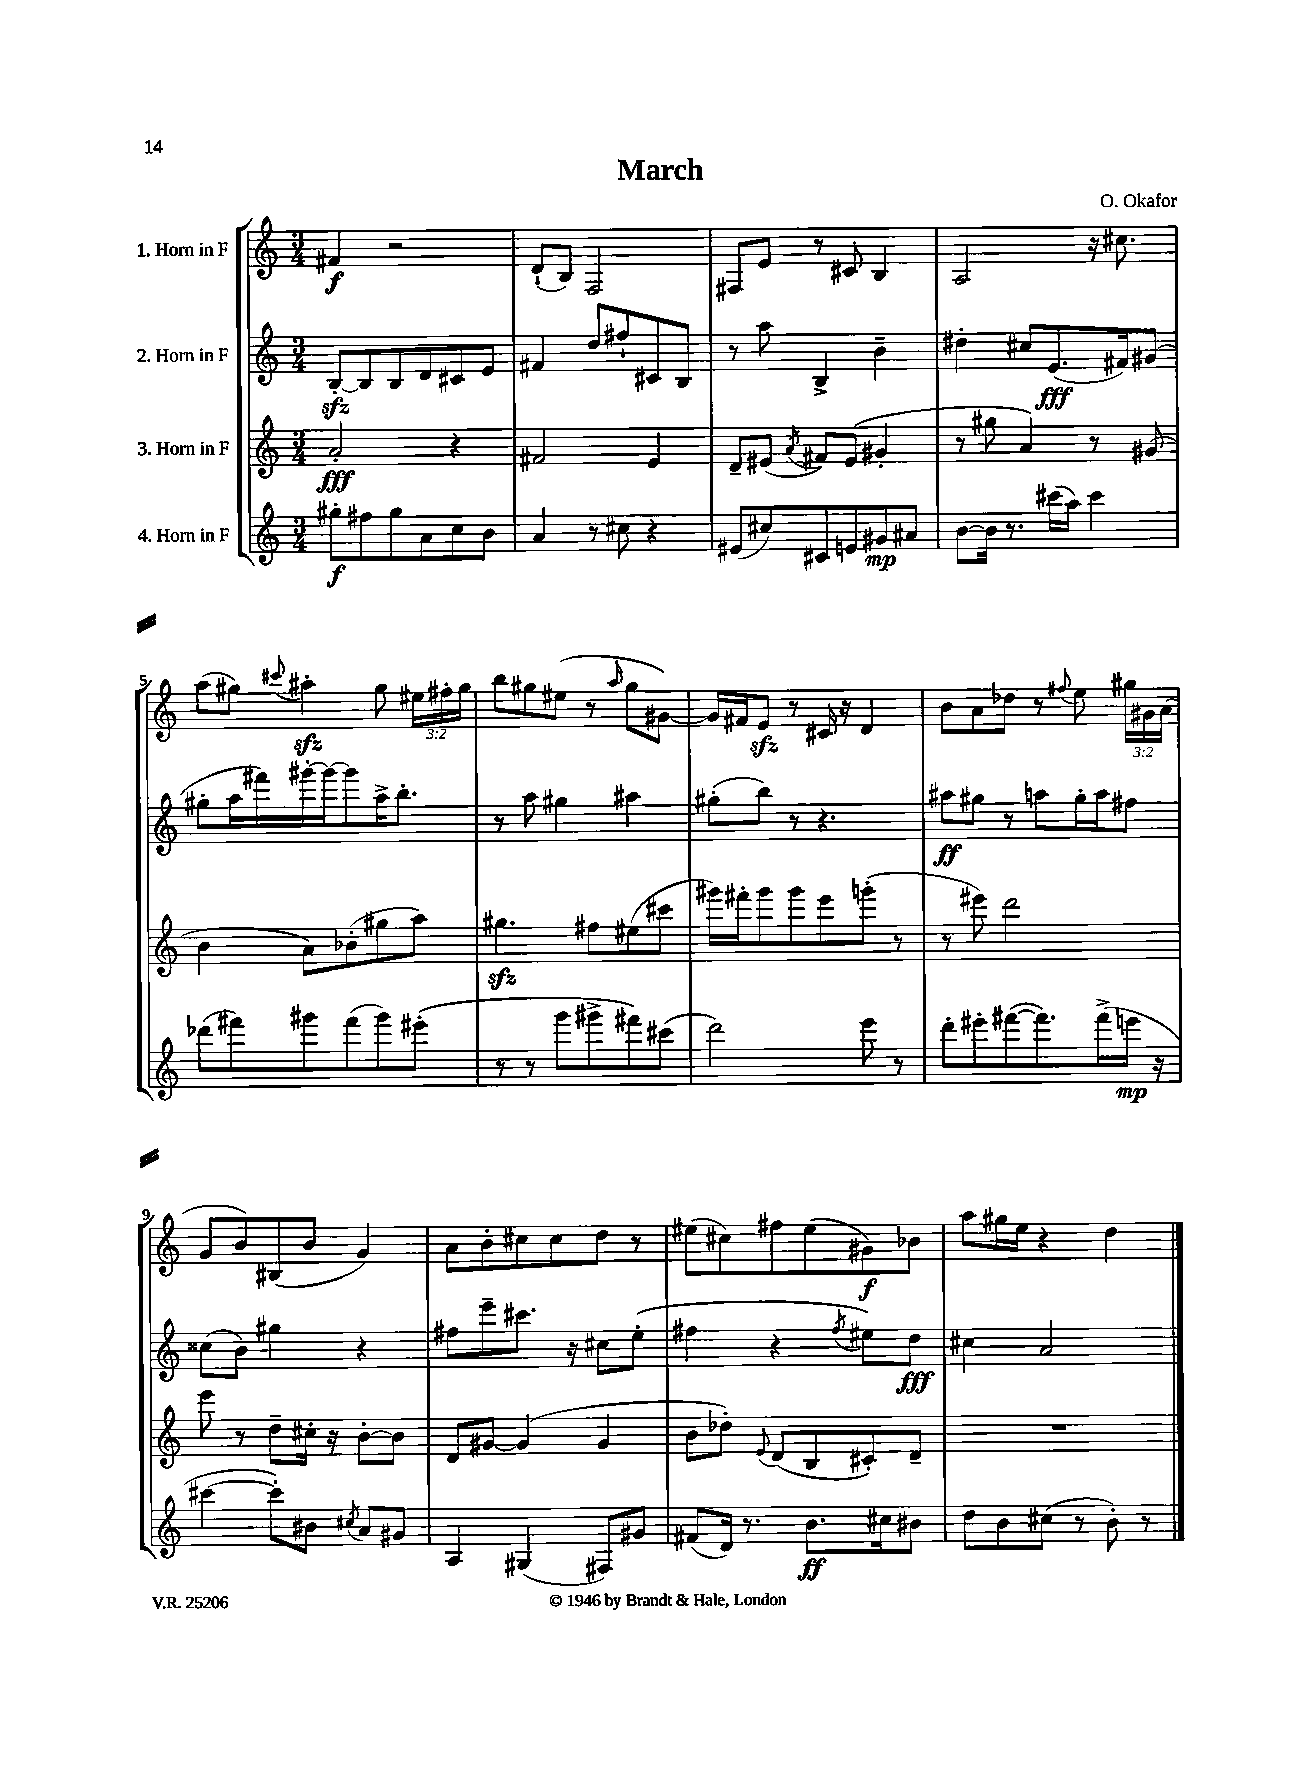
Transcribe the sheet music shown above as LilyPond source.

\header { title = "March" composer = "O. Okafor" }
<<
\new StaffGroup <<
\new Staff = "s0" \with { instrumentName = "1. Horn in F" } {
    \clef treble \key c \major \numericTimeSignature \time 3/4 \override Staff.TupletNumber.text = #tuplet-number::calc-fraction-text
    \autoBeamOff fis'4\f r2 |
    d'8[-!( b8]) f2 |
    fis8[ e'8] r8 cis'8 b4 |
    a2 r16 cis''8. |
    a''8[( gis''8]) \appoggiatura { cis'''8 } ais''4-.\sfz gis''8 \tuplet 3/2 { eis''16[ fis''16-. gis''16] } |
    b''8[ gis''8 eis''8]( r8 \grace { a''16 } gis''8[ gis'8]~) |
    gis'16[ fis'16 e'8]\sfz r8 cis'16 r16 d'4 |
    b'8[ a'8 des''8] r8 \appoggiatura { fis''8 } e''8 \tuplet 3/2 { gis''16[ gis'16 a'16]( } |
    g'8[ b'8) bis8( b'8] g'4) |
    a'8[ b'8-. cis''8 cis''8 d''8] r8 |
    eis''8[( cis''8) fis''8 eis''8( gis'8\f) bes'8] |
    a''8[ gis''16 e''16] r4 d''4 \bar "|." |
}
\new Staff = "s1" \with { instrumentName = "2. Horn in F" } {
    \clef treble \key c \major \numericTimeSignature \time 3/4
    \autoBeamOff b8[~-.\sfz b8 b8 d'8 cis'8 e'8] |
    fis'4 d''8[ fis''8-! cis'8 b8] |
    r8 a''8 b4-> b'4-- |
    dis''4-. cis''8[ e'8.\fff( fis'16) gis'8]( |
    gis''8[-. a''16 fis'''16) gis'''16~-. gis'''16~ gis'''8 a''16-> b''8.]-. |
    r8 a''8 gis''4 ais''4 |
    gis''8[-.( b''8]) r8 r4. |
    ais''8[\ff gis''8] r8 a''8[ gis''16-. a''16 fis''8] |
    cisis''8[( b'8]) gis''4 r4 |
    fis''8[ e'''8-- cis'''8.] r16 cis''8[ e''8]-.( |
    fis''4 r4 \acciaccatura { fis''8 } eis''8[) d''8]\fff |
    cis''4 a'2 \bar "|." |
}
\new Staff = "s2" \with { instrumentName = "3. Horn in F" } {
    \clef treble \key c \major \numericTimeSignature \time 3/4
    \autoBeamOff a'2-.\fff r4 |
    fis'2 e'4 |
    d'8[-- eis'8]( \acciaccatura { a'8 } fis'8[) eis'8]( gis'4-. |
    r8 gis''8 a'4) r8 gis'8( |
    b'4 a'8[) bes'8-.( gis''8 a''8]) |
    gis''4.\sfz fis''8[ eis''8( cis'''8] |
    gis'''16[) fis'''16-. gis'''8 gis'''8 e'''8 g'''8]-.( r8 |
    r8 eis'''8) d'''2 |
    e'''8 r8 d''8[-- cis''16]-. r16 b'8[~-. b'8] |
    d'8[ gis'8]~ gis'4( gis'4 |
    b'8[ des''8]-.) \appoggiatura { e'8 } d'8[( b8 cis'8-.) d'8]-- |
    R2. \bar "|." |
}
\new Staff = "s3" \with { instrumentName = "4. Horn in F" } {
    \clef treble \key c \major \numericTimeSignature \time 3/4
    \autoBeamOff gis''8[-.\f fis''8 gis''8 a'8 c''8 b'8] |
    a'4 r8 cis''8 r4 |
    eis'8[( cis''8) cis'8 e'8 gis'8\mp ais'8] |
    b'8[~ b'16] r8. cis'''16[( a''16]) cis'''4 |
    des'''8[( fis'''8) gis'''8 fis'''8( gis'''8) eis'''8]-.( |
    r8 r8 g'''8[ gis'''8-> fis'''8) cis'''8]( |
    d'''2) e'''8 r8 |
    d'''8[-. eis'''8-. fis'''8~( fis'''8.) fis'''16->( e'''16]\mp r16 |
    cis'''4~ cis'''8[-.) bis'8] \acciaccatura { cis''8 } a'8[ gis'8] |
    a4 gis4( fis8[) gis'8] |
    fis'8[( d'16]) r8. b'8.[\ff cis''16 bis'8] |
    d''8[ b'8 cis''8]( r8 b'8-.) r8 \bar "|." |
}
>>
>>
